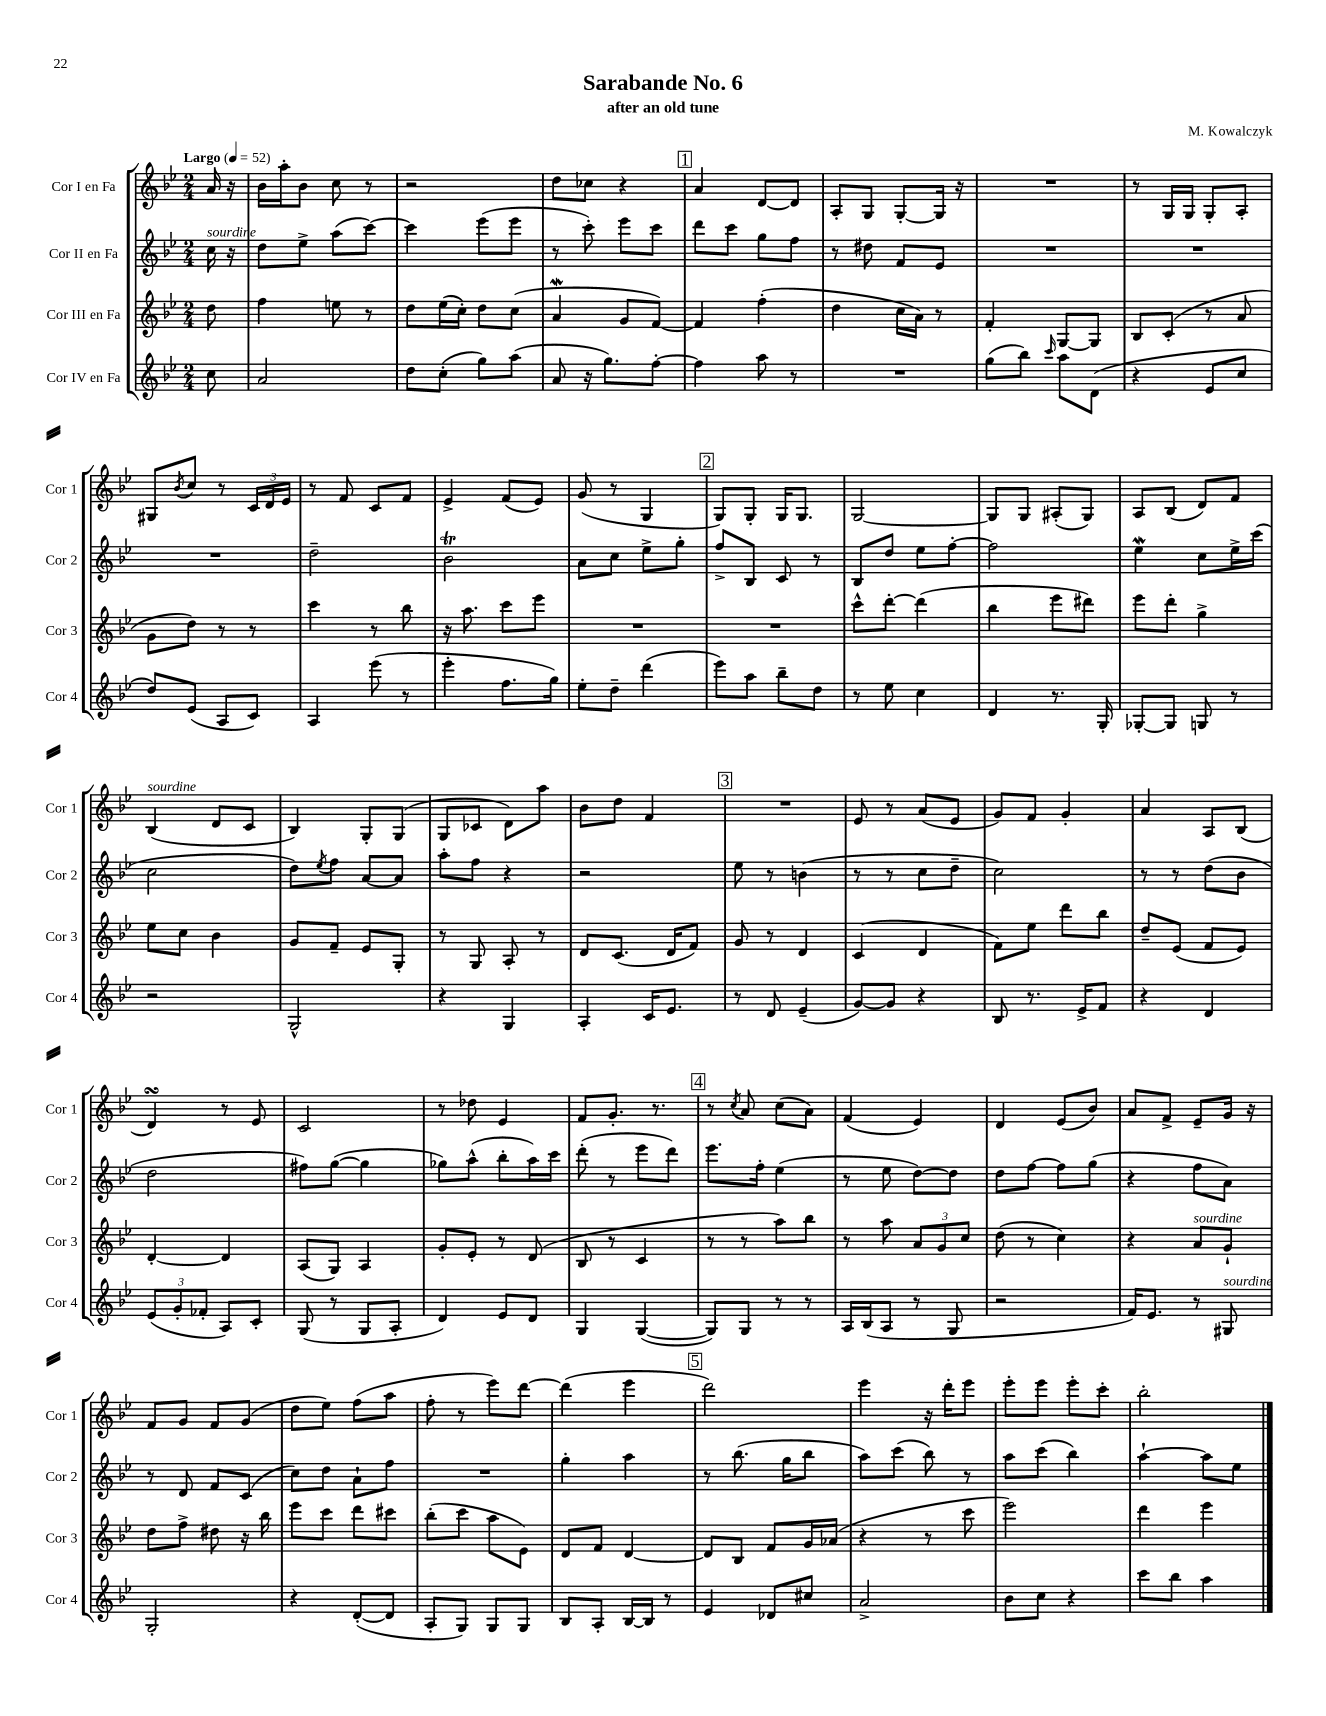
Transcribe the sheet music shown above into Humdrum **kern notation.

**kern	**kern	**kern	**kern
*staff4	*staff3	*staff2	*staff1
*clefG2	*clefG2	*clefG2	*clefG2
*k[b-e-]	*k[b-e-]	*k[b-e-]	*k[b-e-]
*M2/4	*M2/4	*M2/4	*M2/4
*MM52	*MM52	*MM52	*MM52
8cc	8dd	16cc	16a
.	.	16r	16r
=	=	=	=
2a	4ff	8dd	16b-
.	.	.	16aa'
.	.	8ee-^	8b-
.	8ee	(8aa	8cc
.	8r	[8ccc)	8r
=	=	=	=
8dd	8dd	4ccc]	2r
(8cc'	(16ee-	.	.
.	16cc')	.	.
8gg)	8dd	(8eee-	.
(8aa	(8cc	8eee-	.
=	=	=	=
8a	4a	8r	8dd
16r	.	8ccc')	8cc-
8.gg)	.	.	.
.	8g	8eee-	4r
[8ff'	[8f)	8ccc	.
=	=	=	=
4ff]	4f]	8ddd	4a
.	.	8ccc	.
8aa	(4ff'	8gg	[8d
8r	.	8ff	8d]
=	=	=	=
2r	4dd	8r	8A'
.	.	8dd#	8G
.	16cc	8f	[8G'
.	16a)	.	.
.	8r	8e-	16G]
.	.	.	16r
=	=	=	=
(8gg	4f'	2r	2r
8bb-)	.	.	.
16qqccc	.	.	.
8aa	[8G	.	.
(8d	8G]	.	.
=	=	=	=
4r	8B-	2r	8r
.	(8c'	.	16G
.	.	.	16G
8e-	8r	.	8G'
8cc	8a	.	8A'
=	=	=	=
8dd)	8g	2r	8G#
.	.	.	8qb-
(8e-	8dd)	.	8cc
8A	8r	.	8r
8c)	8r	.	24c
.	.	.	24d
.	.	.	24e-
=	=	=	=
4A	4ccc	2dd~	8r
.	.	.	8f
(8eee-	8r	.	8c
8r	8bb-	.	8f
=	=	=	=
4eee-'	16r	2b-	4e-^
.	8.aa	.	.
8.ff	8ccc	.	(8f
.	8eee-	.	8e-)
16gg)	.	.	.
=	=	=	=
8ee-'	2r	8a	(8g
8dd~	.	8cc	8r
(4ddd	.	8ee-^	4G
.	.	8gg'	.
=	=	=	=
8eee-)	2r	8ff^	8G)
8aa	.	8B-	8G'
8bb-~	.	8c	16G
.	.	.	8.G
8dd	.	8r	.
=	=	=	=
8r	8ccc^^	8B-	[2G
8ee-	[8ddd'	8dd	.
4cc	(4ddd]	8ee-	.
.	.	[8ff'	.
=	=	=	=
4d	4bb-	2ff]	8G]
.	.	.	8G
8.r	8eee-	.	(8A#'
.	8ddd#)	.	8G)
16G'	.	.	.
=	=	=	=
[8G-'	8eee-	4ee-	8A
8G-]	8ddd'	.	(8B-
8G	4gg^	8cc	8d)
8r	.	16ee-^	8f
.	.	(16ccc	.
=	=	=	=
2r	8ee-	2cc	(4B-
.	8cc	.	.
.	4b-	.	8d
.	.	.	8c
=	=	=	=
2G^^	8g	8dd)	4B-)
.	.	8qee-	.
.	8f~	8ff	.
.	8e-	[8a	8G'
.	8G'	8a]	(8G
=	=	=	=
4r	8r	8aa'	8G
.	8G	8ff	8c-
4G	8A'	4r	8d)
.	8r	.	8aa
=	=	=	=
4A'	8d	2r	8b-
.	(8.c	.	8dd
16c	.	.	4f
8.e-	16d	.	.
.	8f)	.	.
=	=	=	=
8r	8g	8ee-	2r
8d	8r	8r	.
(4e-~	4d	(4b	.
=	=	=	=
[8g)	(4c	8r	8e-
8g]	.	8r	8r
4r	4d	8cc	(8a
.	.	8dd~	8e-
=	=	=	=
8B-	8f)	2cc)	8g)
8.r	8ee-	.	8f
.	8ddd	.	4g'
16e-^	.	.	.
8f	8bb-	.	.
=	=	=	=
4r	8dd~	8r	4a
.	(8e-	8r	.
4d	8f	(8dd	8A
.	8e-)	8b-	(8B-
=	=	=	=
(12e-	[4d'	2dd	4d)
12g'	.	.	.
12f-'	.	.	.
8A)	4d]	.	8r
8c'	.	.	8e-
=	=	=	=
(8G	(8A	8ff#)	2c
8r	8G)	([8gg	.
8G	4A	4gg]	.
8A'	.	.	.
=	=	=	=
4d)	8g'	8gg-)	8r
.	8e-'	(8aa^^	8dd-
8e-	8r	8bb-'	4e-
8d	(8d	16aa)	.
.	.	16ccc	.
=	=	=	=
4G	8B-	(8ddd'	8f
.	8r	8r	8.g'
([4G	4c	8eee-	.
.	.	.	8.r
.	.	8ddd)	.
=	=	=	=
8G])	8r	8.eee-	8r
.	.	.	8qcc
8G	8r	.	8a
.	.	16ff'	.
8r	8aa)	(4ee-	(8cc
8r	8bb-	.	8a)
=	=	=	=
16A	8r	8r	(4f
(16B-	.	.	.
8A	8aa	8ee-	.
8r	12a	[8dd)	4e-)
.	12g	.	.
8G	.	8dd]	.
.	12cc	.	.
=	=	=	=
2r	(8dd	8dd	4d
.	8r	[8ff	.
.	4cc)	8ff]	(8e-
.	.	(8gg	8b-)
=	=	=	=
16f)	4r	4r	8a
8.e-	.	.	.
.	.	.	8f^
8r	8a	8ff	8e-~
8G#	8g`	8a)	16g
.	.	.	16r
=	=	=	=
2G'	8dd	8r	8f
.	8ff^	8d	8g
.	8dd#	8f	8f
.	16r	(8c	(8g
.	16bb-	.	.
=	=	=	=
4r	8eee-	8cc)	8dd
.	8ccc	8dd	8ee-)
([8d'	8ddd	8a`	(8ff
8d]	8ccc#	8ff	8aa
=	=	=	=
8A'	(8bb-'	2r	8ff'
8G)	8ccc	.	8r
8G	8aa	.	8eee-)
8G	8e-)	.	[8ddd
=	=	=	=
8B-	8d	4gg'	(4ddd]
8A'	8f	.	.
[16B-	[4d	4aa	4eee-
16B-]	.	.	.
8r	.	.	.
=	=	=	=
4e-	8d]	8r	2ddd)
.	8B-	(8.bb-	.
8d-	8f	.	.
.	.	16gg	.
8cc#	16g	8bb-	.
.	(16a-	.	.
=	=	=	=
2a^	4r	8aa)	4eee-
.	.	(8ccc	.
.	8r	8bb-)	16r
.	.	.	16ddd'
.	8ccc	8r	8eee-
=	=	=	=
8b-	2eee-)	8aa	8eee-'
8cc	.	(8ccc	8eee-
4r	.	4bb-)	8eee-'
.	.	.	8ccc'
=	=	=	=
8ccc	4ddd	[4aa`	2bb-'
8bb-	.	.	.
4aa	4eee-	8aa]	.
.	.	8ee-	.
==	==	==	==
*-	*-	*-	*-
